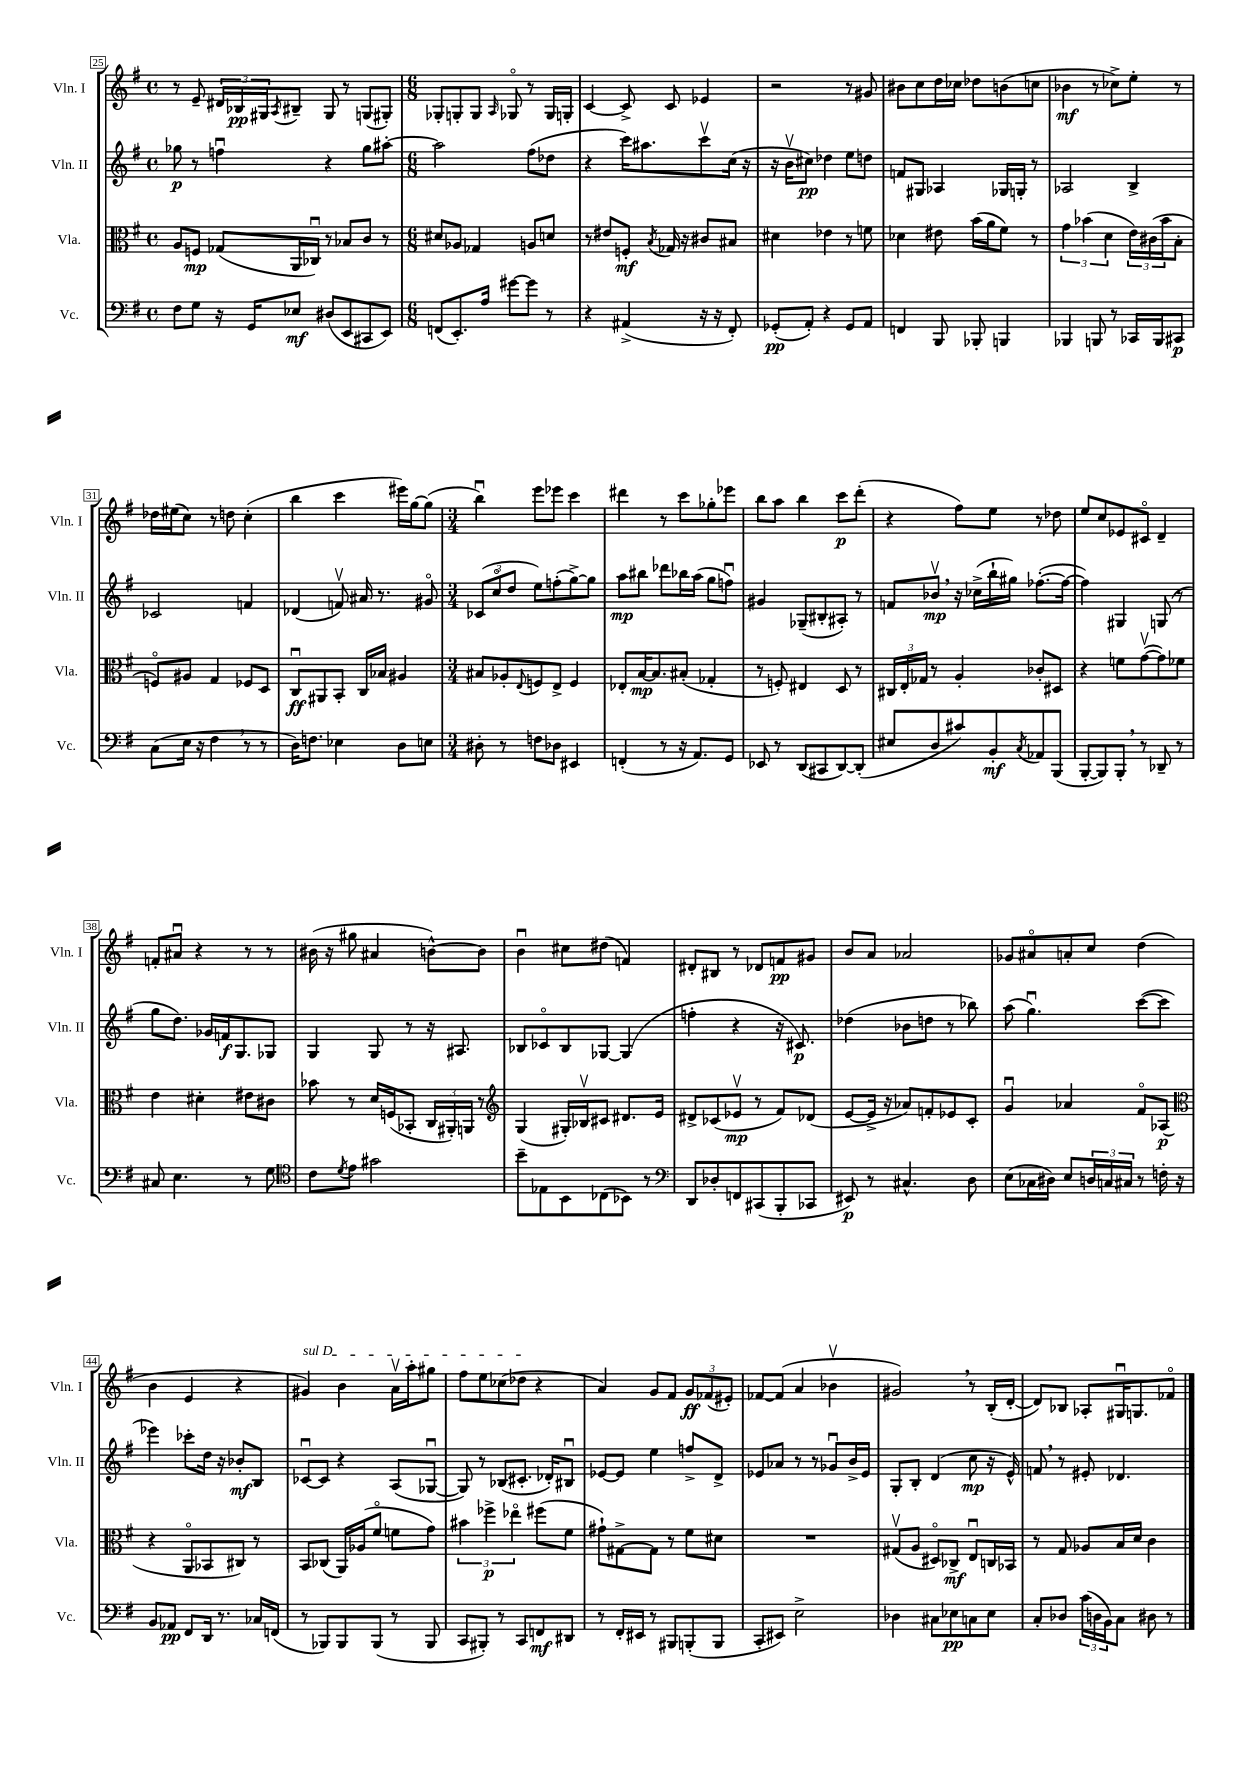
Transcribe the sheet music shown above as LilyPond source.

<<
\new StaffGroup <<
\new Staff = "s0" \with { instrumentName = "Vln. I" shortInstrumentName = "Vln. I" } {
    \clef treble \key g \major \defaultTimeSignature \time 4/4
    r8 e'8-- \tuplet 3/2 { dis'16 bes16\pp gis16 } \acciaccatura { a8 } bis8-- gis8 r8 g8( gis8-.) |
    \numericTimeSignature \time 6/8 ges8-. g8-. g8 \grace { a16 } ges8\flageolet r8 ges16 g16-. |
    c'4~ c'8-> c'8 ees'4 |
    r2 r8 gis'8 |
    bis'8 c''8 d''16 ces''16 des''8 b'8( c''8 |
    bes'4\mf r8 ces''8->) e''8-. r8 |
    des''16 eis''16( c''8) r8 d''8 c''4-.( |
    b''4 c'''4 eis'''16) g''16~ g''8( |
    \numericTimeSignature \time 3/4 b''4\downbow) e'''8 ees'''8 c'''4 |
    dis'''4 r8 c'''8 ges''8-. ees'''8 |
    b''8 a''8 b''4 c'''8\p d'''8-.( |
    r4 fis''8) e''8 r8 des''8 |
    e''8 c''8 ees'8 cis'8\flageolet d'4-- |
    f'8-. ais'8\downbow r4 r8 r8 |
    bis'16( r16 gis''8 ais'4 b'8~-^) b'8 |
    b'4\downbow cis''8 dis''8( f'4) |
    dis'8-. bis8 r8 des'8 f'8\pp gis'8 |
    b'8 a'8 aes'2 |
    ges'8 ais'8\flageolet a'8-. c''8 d''4( |
    b'4 e'4 r4 |
    \once \override TextSpanner.bound-details.left.text = \markup { \italic "sul D" } gis'4\startTextSpan) b'4 a'16\upbow a''16-. gis''8 |
    fis''8 e''8 ces''8( des''8\stopTextSpan r4 |
    a'4) g'8 fis'8 \tuplet 3/2 { g'8\ff fes'8( eis'8-.) } |
    fes'8~ fes'8( a'4 bes'4\upbow |
    gis'2) \breathe r8 b16-.( d'16~-. |
    d'8) bes8 aes8-. gis16\downbow g8. fes'8\flageolet \bar "|." |
}
\new Staff = "s1" \with { instrumentName = "Vln. II" shortInstrumentName = "Vln. II" } {
    \clef treble \key g \major \defaultTimeSignature \time 4/4
    ges''8\p r8 f''4\downbow r4 ges''8 ais''8~-. |
    \numericTimeSignature \time 6/8 ais''2 fis''8( des''8 |
    r4 c'''16) ais''8. c'''8\upbow c''16( r16 |
    r16 b'16\upbow cis''8\pp) des''4 e''8 d''8 |
    f'8 gis8 aes4 ges16 g16-. r8 |
    aes2 b4-> |
    ces'2 f'4 |
    des'4( f'8\upbow) ais'16 r8. gis'8\flageolet |
    \numericTimeSignature \time 3/4 \tuplet 3/2 { ces'8( c''8\flageolet d''8 } e''8) f''8-.( g''8~->) g''8 |
    a''8\mp bis''8 des'''8 bes''16 a''16( g''8 f''8\downbow) |
    gis'4 ges8--( bis8-. ais8-.) r8 |
    f'8 bes'8\upbow\mp \breathe r16 ces''16->( b''16-! gis''16) fes''8.~-.( fes''16~ |
    fes''4) gis4 g8( r8 |
    g''8 d''8.) ges'16 f'16\f g8. ges8 |
    g4 g8 r8 r16 ais8. |
    bes8 ces'8\flageolet bes8 ges8~ ges4( |
    f''4-. r4 r16 cis'8.\p) |
    des''4( bes'8 d''8 r8 bes''8) |
    a''8( g''4.\downbow) c'''8~( c'''8 |
    ees'''4) ces'''8-. d''16 r16 bes'8-.\mf b8 |
    ces'8~\downbow ces'8 r4 a8( ges8~\downbow |
    ges8) r8 bes8( cis'8.-. des'16-.) bis8\downbow |
    ees'8~ ees'8 e''4 f''8-> d'8-> |
    ees'8 aes'8 r8 r8 ges'8\downbow b'16-> ees'16 |
    g8-. b8-. d'4( c''8\mp r16 e'16-^) |
    f'8 \breathe r8 eis'8-. des'4. \bar "|." |
}
\new Staff = "s2" \with { instrumentName = "Vla." shortInstrumentName = "Vla." } {
    \clef alto \key g \major \defaultTimeSignature \time 4/4
    a8 f8\mp ges8( a,16 ces16\downbow) r8 bes8 c'8 r8 |
    \numericTimeSignature \time 6/8 dis'8 aes8 ges4 a8 d'8 |
    r8 eis'8 f8-.\mf \acciaccatura { b8 } ges16 r16 cis'8 bis8 |
    dis'4 ees'4 r8 f'8 |
    des'4 eis'8 b'16( a'16 fis'8) r8 |
    \tuplet 3/2 { g'4 bes'4( d'4 } \tuplet 3/2 { e'16) cis'16( bes'16 } b8-. |
    f8\flageolet) ais8 g4 fes8 d8 |
    c8\downbow\ff ais,8 b,8-. c16 bes16 ais4 |
    \numericTimeSignature \time 3/4 bis8 aes8-. \appoggiatura { e8 } f8 e8-> f4 |
    ees8-. b16~\mp b8. bis8-.( ges4-. |
    r8 f8-.) eis4 d8 r8 |
    \tuplet 3/2 { cis16 e16-. ges16 } r8 a4-. ces'8-. dis8 |
    r4 f'8 g'8~\upbow( g'8) fes'8 |
    e'4 dis'4-. eis'8 cis'8 |
    bes'8 r8 d'16 f16( bes,8-. \tuplet 3/2 { c16 ais,16-.) a,16 } r8 |
    \clef treble g4( gis16-.) bes16\upbow cis'8 dis'8. e'16 |
    dis'8-> ces'8( ees'8\upbow\mp r8 fis'8) des'8( |
    e'8~ e'16-> r16 aes'8) f'8-. ees'8 c'8-. |
    g'4\downbow aes'4 fis'8\flageolet aes8\p( |
    \clef alto r4 a,8\flageolet bes,8 cis8) r8 |
    b,8 ces8( a,16) aes16( fis'8\flageolet f'8 g'8) |
    \tuplet 3/2 { bis'4 fes''4->\p ees''4\flageolet } fis''8( fis'8 |
    gis'8-!) gis8~-> gis8 r8 fis'8 dis'8 |
    R2. |
    gis8\upbow( a8 dis8\flageolet) ces8->\mf e8\downbow c16 bes,16 |
    r8 g8 aes8 b16 d'16 c'4 \bar "|." |
}
\new Staff = "s3" \with { instrumentName = "Vc." shortInstrumentName = "Vc." } {
    \clef bass \key g \major \defaultTimeSignature \time 4/4
    fis8 g8 r16 g,16 ees8\mf dis8( e,8 cis,8 e,8) |
    \numericTimeSignature \time 6/8 f,8( e,8.-.) a16 gis'8~ gis'8 r8 |
    r4 ais,4->( r16 r16 fis,8-.) |
    ges,8-.\pp( a,8-.) r4 ges,8 a,8 |
    f,4 b,,8 bes,,8-. b,,4 |
    bes,,4 b,,8 r8 ces,16 b,,16 cis,8\p |
    c8( e16 r16 fis4 \breathe r8 r8 |
    d16) f8. ees4 d8 e8 |
    \numericTimeSignature \time 3/4 dis8-. r8 f8 des8 eis,4 |
    f,4-.( r8 r16 a,8.) g,8 |
    ees,8 r8 d,8( cis,8 d,8~) d,8-.( |
    eis8 d8 cis'8) b,8-.\mf \acciaccatura { c8 } aes,8 b,,8( |
    b,,8~-. b,,8) b,,8-. \breathe r8 des,8-- r8 |
    cis8 e4. r8 g8 |
    \clef tenor c'8 \acciaccatura { d'8 } e'8 gis'2 |
    b'8-- ees8 b,8 ces8( bes,8) r8 |
    \clef bass d,8 des8-. f,8 cis,8( b,,8-. ces,8 |
    eis,8\p) r8 cis4.-^ d8 |
    e8( ces16 dis16) e8 \tuplet 3/2 { d16 c16 cis16 } r8 f16-. r16 |
    b,8 aes,8\pp fis,8 d,16 r8. ces16 f,16( |
    r8 bes,,8) bes,,8 bes,,8( r8 bes,,8 |
    c,8 bis,,8-.) r8 c,8 f,8\mf dis,8 |
    r8 fis,16-. eis,16 r8 bis,,8 b,,8-.( b,,8 |
    c,8-. eis,8) e2-> |
    des4 cis8 ees8\pp c8 ees8 |
    c8-. des8 \tuplet 3/2 { c'16( d16 b,16) } c8 dis8 r8 \bar "|." |
}
>>
>>
\layout { \context { \Score currentBarNumber = #25 \override BarNumber.stencil = #(make-stencil-boxer 0.1 0.3 ly:text-interface::print) } }
